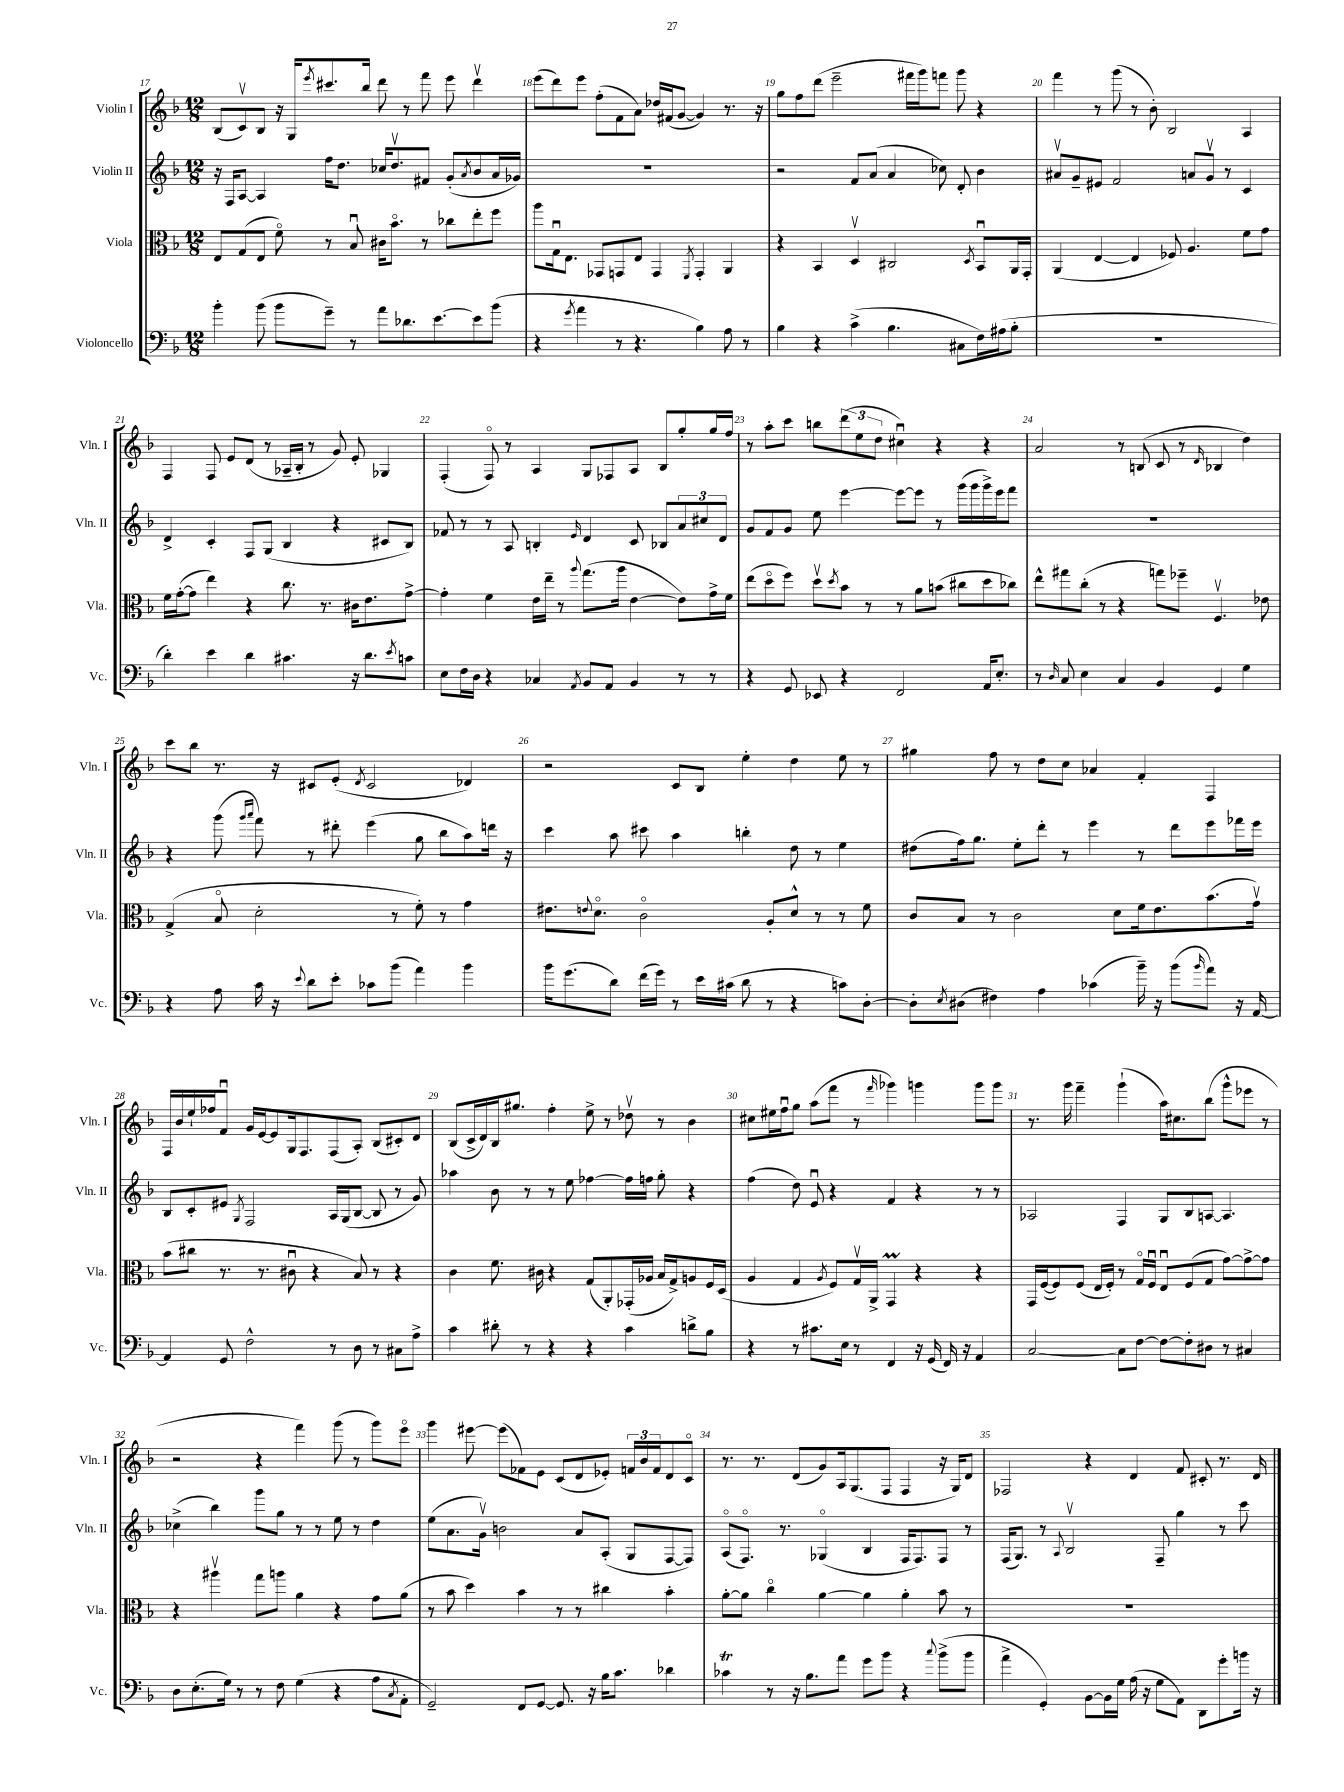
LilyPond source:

<<
\new StaffGroup <<
\new Staff = "s0" \with { instrumentName = "Violin I" shortInstrumentName = "Vln. I" } {
    \clef treble \key f \major \numericTimeSignature \time 12/8
    bes8( c'8\upbow) bes8 r16 g16 \acciaccatura { e'''8 } cis'''8. bes''16 d'''8 r8 f'''8 e'''8 d'''4\upbow |
    e'''8( d'''8) e'''8 f''8-.( f'8 a'8) des''16 fis'16( g'8~ g'4) r8. r16 |
    g''8 f''8 d'''8( e'''2-- fis'''16 g'''16) f'''8 g'''8 r4 |
    f'''4 r8 g'''8( r8 bes'8-.) bes2 a4 |
    f4 f8 e'8 d'8( r8 aes16-- bes16-. r8 g'8) e'8-. ges4 |
    f4-.( f8\flageolet) r8 a4 g8 fes8 a8 bes8 g''8-. g''16 f''16 |
    r8 a''8-. c'''8 b''8 \tuplet 3/2 { d'''8( e''8 d''8 } cis''4\downbow) r4 r4 |
    a'2 r8 b8( c'8 r8 \grace { d'16 } bes4 d''4) |
    c'''8 bes''8 r8. r16 cis'8 e'8-.( \acciaccatura { d'8 } cis'2 des'4) |
    r2 c'8 bes8 e''4-. d''4 e''8 r8 |
    gis''4 f''8 r8 d''8 c''8 aes'4 f'4-. f4 |
    f16 bes'16 e''16-! fes''16 f'8\downbow g'16 e'16~ e'8 g16 f8. f8( a8-.) bes8( cis'8-.) d'8 |
    bes8( c'16-> d'16) bes16 gis''8. f''4-. e''8-> r8 des''8\upbow r8 bes'4 |
    cis''8 eis''16 f''16\downbow g''8 a''8( f'''8 r8 \grace { f'''16 } ges'''4) g'''4 g'''8 g'''8 |
    r8. g'''16 f'''4-- g'''4-!( a''16) cis''8. bes''8( g'''8-^ ees'''8 r8 |
    r2 r4 f'''4) g'''8( r8 g'''8) e'''8\flageolet |
    g'''4 eis'''8~ eis'''8( fes'8) e'8 c'8( d'8 ees'8-.) \tuplet 3/2 { f'16 bes'16 f'16 } d'8 c'8\flageolet |
    r8. r8. d'8( g'8) a16 g8.( f8 f4 r16 g16) d'8 |
    fes2 r4 d'4 f'8 cis'8-. r8. d'16 \bar "|." |
}
\new Staff = "s1" \with { instrumentName = "Violin II" shortInstrumentName = "Vln. II" } {
    \clef treble \key f \major \numericTimeSignature \time 12/8
    r16 f16 a8~ a4 f''16 d''8. ces''16 d''8.\upbow fis'8 g'8-.( \acciaccatura { a'8 } bes'8 a'16 ges'16) |
    R1. |
    r2 f'8 a'8( a'4 ces''8) d'8-. bes'4 |
    ais'8\upbow g'8-- eis'8 f'2 a'8 g'8\upbow r8 c'4 |
    d'4-> c'4-. f8 g8( bes4 r4 cis'8 bes8) |
    fes'8 r8 r8 a8 b4-. \grace { e'16 } d'4 c'8 bes8 \tuplet 3/2 { a'8 cis''8 d'8 } |
    g'8 f'8 g'8 e''8 e'''4~ e'''8~ e'''8 r8 g'''16( g'''16 g'''16->) e'''16 f'''8 |
    R1. |
    r4 g'''8( \grace { g'''16 a'''16 } f'''8) r8 dis'''8-. e'''4( g''8 bes''8 a''8) d'''16 r16 |
    c'''4 a''8 cis'''8 a''4 b''4-. d''8 r8 e''4 |
    dis''8( f''16) g''8. e''8-. d'''8-. r8 e'''4 r8 d'''8 e'''8 fes'''16 e'''16 |
    bes8 c'8-. eis'8 \acciaccatura { g8 } f2 a16 g16( bes8~ bes8 r8 g'8) |
    aes''4 bes'8 r8 r8 e''8 fes''4~ fes''16 f''16 g''8-. r4 |
    f''4( d''8) e'8\downbow r4 f'4 r4 r8 r8 |
    aes2 f4 g8 bes8 a8~ a4. |
    ces''4->( bes''4) g'''8 g''8 r8 r8 e''8 r8 d''4 |
    e''8( a'8. g'16\upbow) b'2 a'8 a8-.( g8 f8~ f8) |
    a8\flageolet( f8.\flageolet) r8. ges4\flageolet( bes4 f16 f8.) f8 r8 |
    f16( g8.) r8 \appoggiatura { a8 } bes2\upbow f8-- g''4 r8 c'''8 \bar "|." |
}
\new Staff = "s2" \with { instrumentName = "Viola" shortInstrumentName = "Vla." } {
    \clef alto \key f \major \numericTimeSignature \time 12/8
    e8 g8( e8 f'8\flageolet) r8 bes8\downbow cis'16 bes'8.\flageolet r8 ces''8 e''8-. f''8 |
    a''8 g16\downbow e8. ges,8 g,8 e8 g,4 \acciaccatura { f,8 } g,4-. a,4 |
    r4 bes,4 d4\upbow cis2 \acciaccatura { d8 } bes,8\downbow a,16 g,16-. |
    a,4( e4~ e4 fes8) a4. f'8 g'8 |
    f'16 g'16~-.( g'8 e''4) r4 c''8. r8. cis'16 e'8. g'8~-> |
    g'4-. f'4 e'16 e''16-- r8 \appoggiatura { a''8 } g''8.( a''16 e'4~ e'8) g'16-> f'16 |
    e''8( d''8\flageolet f''8) d''8\upbow \acciaccatura { d''8 } bes'8 r8 r8 a'8 b'8( cis''8 d''8 ces''8) |
    e''8-^ gis''8 c''8-.( r8 r4 g''8) fes''8-- f4.\upbow ees'8 |
    g4->( bes8\flageolet d'2-. r8 f'8-.) r8 g'4 |
    eis'8. \appoggiatura { e'8 } d'8.\flageolet c'2\flageolet a8-. d'8-^ r8 r8 f'8 |
    c'8 bes8 r8 c'2 d'8 f'16 e'8. bes'8.( g'16\upbow) |
    bes'8( cis''8 r8. r8. cis'8\downbow r4 bes8) r8 r4 |
    c'4 f'8. cis'16 r4 g8( a,8-.) ges,16-.( aes16 bes16 g16->) a8 f16 d16( |
    a4 g4 \acciaccatura { a8 } f8) g16\upbow a,16-> g,4\prall r4 r4 |
    g,16 f16~( f8) f8( e16 f16-.) r8 g16\flageolet f16\downbow e8\downbow f8( g8 g'8~) g'8~-> g'8 |
    r4 ais''4\upbow g''8 a''8 a'4 r4 g'8 a'8( |
    r8 bes'8 d''4) bes'4 r8 r8 cis''4 bes'4-. |
    a'8~-. a'8 c''4\flageolet a'4~ a'4 a'4-. bes'8 r8 |
    R1. \bar "|." |
}
\new Staff = "s3" \with { instrumentName = "Violoncello" shortInstrumentName = "Vc." } {
    \clef bass \key f \major \numericTimeSignature \time 12/8
    bes'4-. bes'8( bes'8 g'8--) r8 a'8 des'8. e'8.~ e'8 bes'8( |
    r4 \acciaccatura { g'8 } a'4 r8 r4. bes4) a8 r8 |
    bes4 r4 c'4->( bes4. cis8 f16) ais16( bes8-. |
    R1. |
    d'4-.) e'4 d'4 cis'4. r16 d'8. \acciaccatura { e'8 } c'8 |
    e8 f16 d16 r4 ces4 \acciaccatura { a,8 } bes,8 a,8 bes,4 r8 r8 |
    r4 g,8 ees,8 r4 f,2 a,16 e8.-. |
    r8 \grace { d16 } c8 e4 c4 bes,4 g,4 g4 |
    r4 a8 c'16 r16 \appoggiatura { e'8 } d'8 e'8-. ces'8 bes'8( a'4) bes'4 |
    bes'16 g'8.( d'8) f'16( g'16) r8 e'16 cis'16( d'8 r8 r4 c'8) d8~-. |
    d8-. \acciaccatura { e8 } dis8( fis4) a4 ces'4( bes'16--) r16 bes'8( \grace { bes'16 } a'8) r16 a,16~ |
    a,4 g,8 f2-^ r8 d8 r8 cis8 a8-> |
    c'4 dis'8-. r8 r4 r4 c'4 d'8-> bes8 |
    r4 r8 cis'8. e16 r8 f,4 r16 g,16( f,16) r16 a,4 |
    c2~ c8 f8~ f8~ f8-. dis8 r8 cis4 |
    d8 e8.-.( g16) r8 r8 f8 g4( r4 a8 \acciaccatura { c8 } a,8-. |
    g,2--) f,8 g,8~ g,8. r16 bes16 c'8. des'4 |
    ces'4\trill r8 r16 bes8. a'8 g'8 bes'8 r4 \appoggiatura { c''8 } bes'8->( bes'8 |
    a'4-> g,4-.) bes,8~ bes,16 g16 a16( r16 g8 a,8) d,8 g'8-. b'16 r16 \bar "|." |
}
>>
>>
\layout { \context { \Score currentBarNumber = #17 \override BarNumber.break-visibility = ##(#f #t #t) barNumberVisibility = #all-bar-numbers-visible } }
